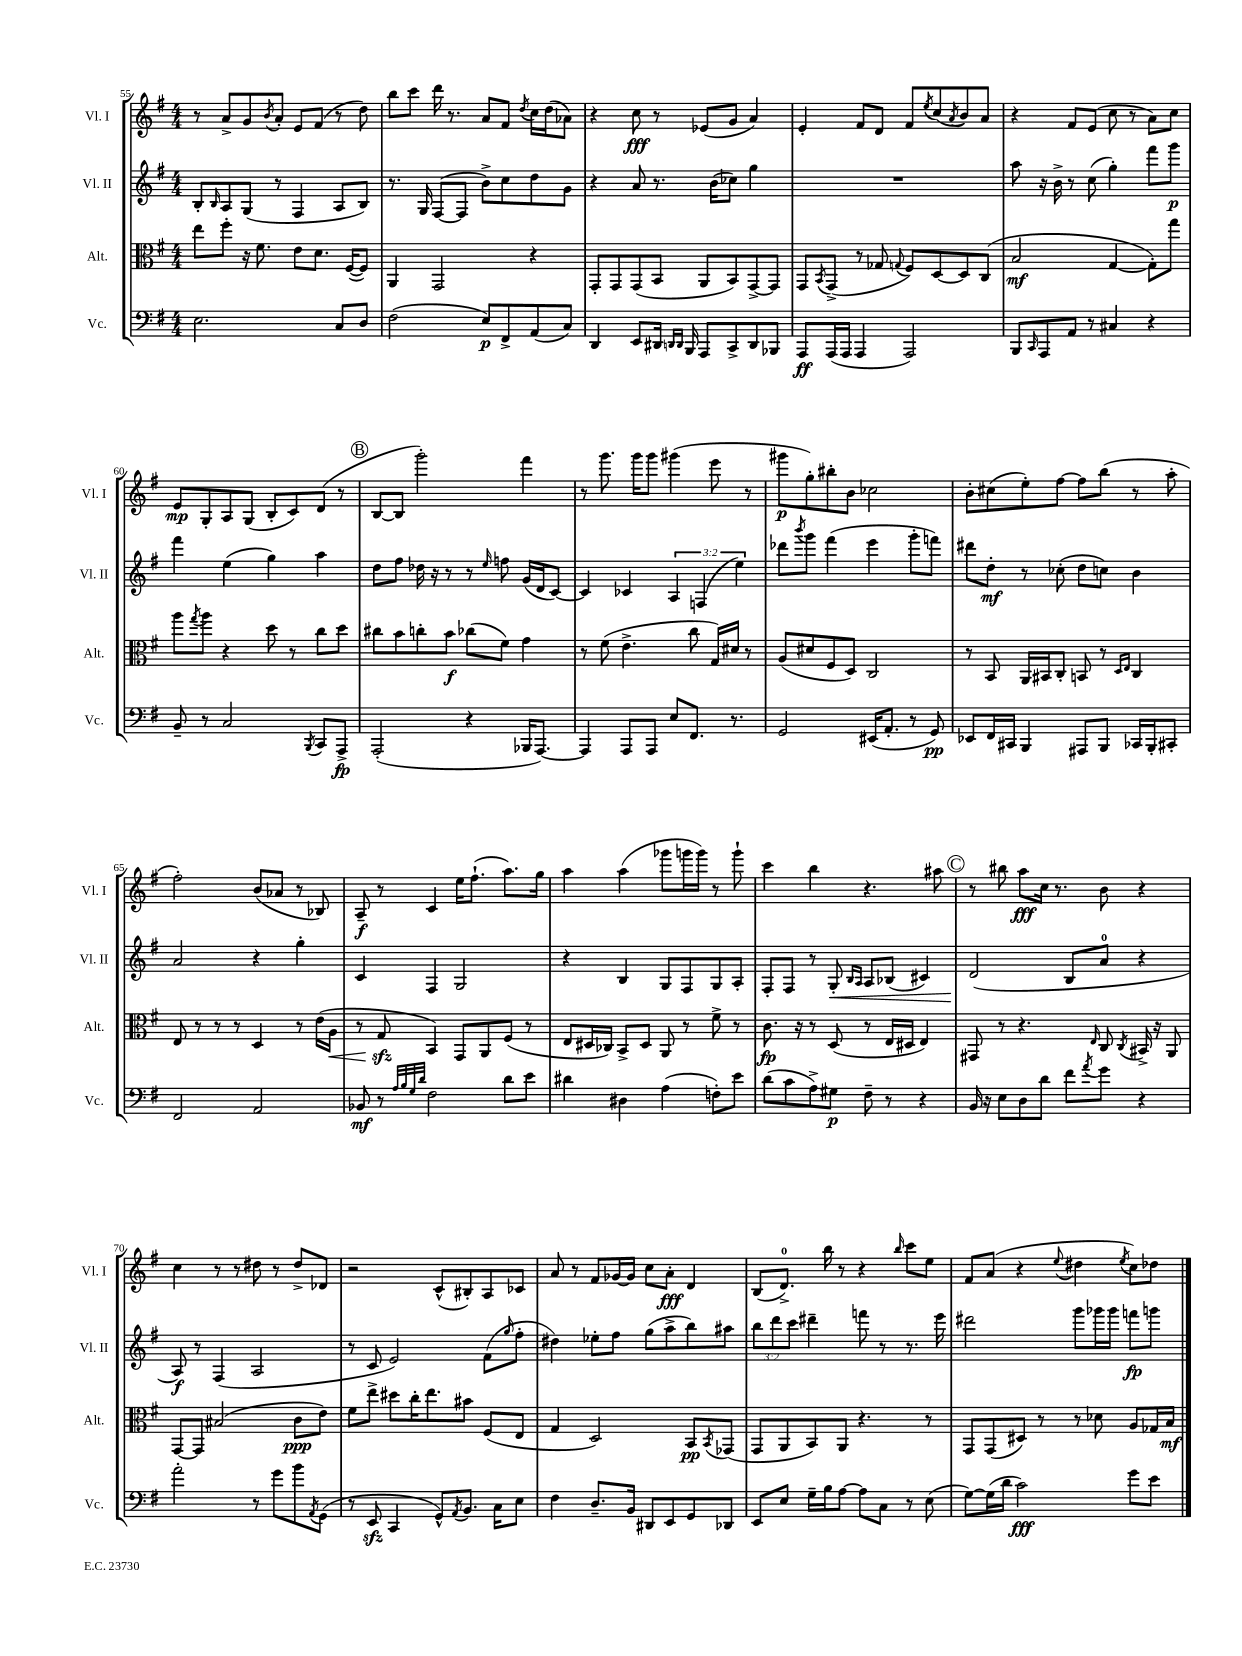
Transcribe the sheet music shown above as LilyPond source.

<<
\new StaffGroup <<
\new Staff = "s0" \with { instrumentName = "Vl. I" shortInstrumentName = "Vl. I" } {
    \clef treble \key g \major \numericTimeSignature \time 4/4
    r8 a'8-> g'8 \acciaccatura { b'8 } a'8-. e'8 fis'8( r8 d''8) |
    b''8 c'''8 d'''16 r8. a'8 fis'8 \acciaccatura { d''8 } c''16 d''16( aes'8) |
    r4 c''8\fff r8 ees'8( g'8 a'4) |
    e'4-. fis'8 d'8 fis'8 \acciaccatura { e''8 } c''8( \acciaccatura { a'8 } b'8) a'8 |
    r4 fis'8 e'8( c''8 r8 a'8) c''8 |
    e'8\mp g8-. a8 g8( b8-. c'8) d'8( r8 |
    \mark \markup { \circle "B" } b8~ b8 g'''2-.) fis'''4 |
    r8 g'''8. g'''16 g'''8 gis'''4( e'''8 r8 |
    gis'''8\p g''8-.) bis''8-. b'8 ces''2 |
    b'8-. cis''8( e''8-.) fis''8~ fis''8 b''8( r8 a''8-. |
    fis''2-.) b'8( aes'8 r8 bes8) |
    a8--\f r8 c'4 e''16 fis''8.-!( a''8.) g''16 |
    a''4 a''4( ges'''8 g'''16 g'''16) r8 g'''8-! |
    c'''4 b''4 r4. ais''8 |
    \mark \markup { \circle "C" } r8 bis''8 a''8\fff c''16 r8. b'8 r4 |
    c''4 r8 r8 dis''8 r8 dis''8-> des'8 |
    r2 c'8-^( bis8-.) a8 ces'8 |
    a'8 r8 fis'8 ges'16~ ges'16 c''8 a'8-.\fff d'4 |
    b8( d'8.-0->) b''16 r8 r4 \grace { b''16 } c'''8 e''8 |
    fis'8 a'8( r4 \appoggiatura { e''8 } dis''4 \acciaccatura { e''8 } c''8) des''8 \bar "|." |
}
\new Staff = "s1" \with { instrumentName = "Vl. II" shortInstrumentName = "Vl. II" } {
    \clef treble \key g \major \numericTimeSignature \time 4/4 \override Staff.TupletNumber.text = #tuplet-number::calc-fraction-text
    b8-. \grace { b16 } a8 g8( r8 fis4 a8 b8) |
    r8. g16 fis8~( fis8 b'8->) c''8 d''8 g'8 |
    r4 a'8 r8. b'16( ces''8) g''4 |
    R1 |
    a''8 r16 b'16-> r8 c''8( g''4-.) fis'''8 g'''8\p |
    fis'''4 e''4( g''4) a''4 |
    \mark \markup { \circle "B" } d''8 fis''8 des''16 r16 r8 r8 \grace { e''16 } f''8 g'16( d'16 c'8~) |
    c'4 ces'4 \tuplet 3/2 { a4 f4( e''4) } |
    des'''8 \acciaccatura { b'''8 } g'''8 fis'''4( e'''4 g'''8-. f'''8) |
    dis'''8 d''8-.\mf r8 ces''8-.( d''8 c''8) b'4 |
    a'2 r4 g''4-. |
    c'4 fis4 g2 |
    r4 b4 g8 fis8 g8 a8-. |
    fis8-. fis8 r8 g8-.\< \grace { b16 a16 } a8 bes8( cis'4) |
    \mark \markup { \circle "C" } d'2\!( b8 a'8-0 r4 |
    a8\f) r8 fis4( a2 |
    r8 c'8 e'2) fis'8( \grace { g''16 } fis''8-. |
    dis''4) ees''8-. fis''8 g''8( a''8-> b''8) ais''8 |
    \tuplet 3/2 { b''8 d'''8 c'''8 } dis'''4-- f'''8 r8 r8. e'''16 |
    dis'''2 g'''8 ges'''16 ges'''16 f'''8\fp g'''8 \bar "|." |
}
\new Staff = "s2" \with { instrumentName = "Alt." shortInstrumentName = "Alt." } {
    \clef alto \key g \major \numericTimeSignature \time 4/4
    e''8 fis''8-. r16 fis'8. e'8 d'8. fis16~( fis8) |
    a,4 g,2 r4 |
    g,8-. g,8 g,8( b,8 a,8 b,8) g,8~-> g,8 |
    g,8 \acciaccatura { b,8 } g,8->( r8 ges8 \appoggiatura { g8 } fis8) d8~ d8 c8( |
    b2\mf g4~ g8-.) g''8 |
    a''8 \acciaccatura { g''8 } a''8 r4 d''8 r8 c''8 d''8 |
    \mark \markup { \circle "B" } cis''8 b'8 c''8-. b'8\f ces''8( fis'8) g'4 |
    r8 fis'8( e'4.-> c''8 g16) dis'16 r8 |
    a8( dis'8 fis8 d8) c2 |
    r8 b,8 a,16 bis,16 c8-. b,8 r8 \grace { d16 e16 } c4 |
    e8 r8 r8 r8 d4 r8 e'16( a16\< |
    r8 g8\sfz\! b,4) g,8 a,8 fis8( r8 |
    e8 dis16 ces16) b,8-> dis8 a,8 r8 fis'8-> r8 |
    c'8.\fp r16 r8 d8( r8 e16 dis16 e4) |
    \mark \markup { \circle "C" } gis,8 r8 r4. \grace { e16 } c8 \acciaccatura { c8 } bis,16-> r16 a,8 |
    g,8~ g,8 bis2( c'8\ppp e'8) |
    fis'8 e''8-> dis''8 c''16-. e''8. bis'8 fis8( e8 |
    g4 d2) b,8\pp \acciaccatura { b,8 } ges,8( |
    g,8 a,8 b,8) a,8 r4. r8 |
    g,8 g,8( dis8) r8 r8 des'8 a8 ges16 b16\mf \bar "|." |
}
\new Staff = "s3" \with { instrumentName = "Vc." shortInstrumentName = "Vc." } {
    \clef bass \key g \major \numericTimeSignature \time 4/4
    e2. c8 d8 |
    fis2( e8\p) fis,8-> a,8( c8) |
    d,4 e,8 dis,16 \grace { d,16 d,16 } b,,16 a,,8 c,8-> d,8 bes,,8 |
    a,,8\ff a,,16( a,,16 a,,4 a,,2) |
    b,,8 \grace { c,16 } a,,8 a,8 r8 cis4 r4 |
    b,8-- r8 c2 \acciaccatura { b,,8 } c,8 a,,8->\fp |
    \mark \markup { \circle "B" } a,,2-.( r4 bes,,16 a,,8.~) |
    a,,4 a,,8 a,,8 e8 fis,8. r8. |
    g,2 eis,16( a,8.-. r8 g,8\pp) |
    ees,8 fis,16 cis,16 b,,4 ais,,8 b,,8 ces,16 b,,16-. cis,8-. |
    fis,2 a,2 |
    bes,8\mf r8 \grace { a32 b32 g32 d'32 } fis2 d'8 e'8 |
    dis'4 dis4 a4( f8-.) e'8 |
    d'8( c'8 a8->) gis8\p fis8-- r8 r4 |
    \mark \markup { \circle "C" } b,16 r16 e8 d8 d'8 fis'8 \acciaccatura { a'8 } g'8 r4 |
    a'2-. r8 g'8 b'8 \acciaccatura { a,8 } g,8( |
    r8 e,8\sfz c,4 g,8-^) \acciaccatura { a,8 } b,8. c16 e8 |
    fis4 d8.-- b,16 dis,8 e,8 g,8 des,8 |
    e,8 e8 g16-- b16 a8~ a8 c8 r8 e8( |
    g8~) g16( d'16 c'2\fff) g'8 e'8 \bar "|." |
}
>>
>>
\layout { \context { \Score currentBarNumber = #55 } }
